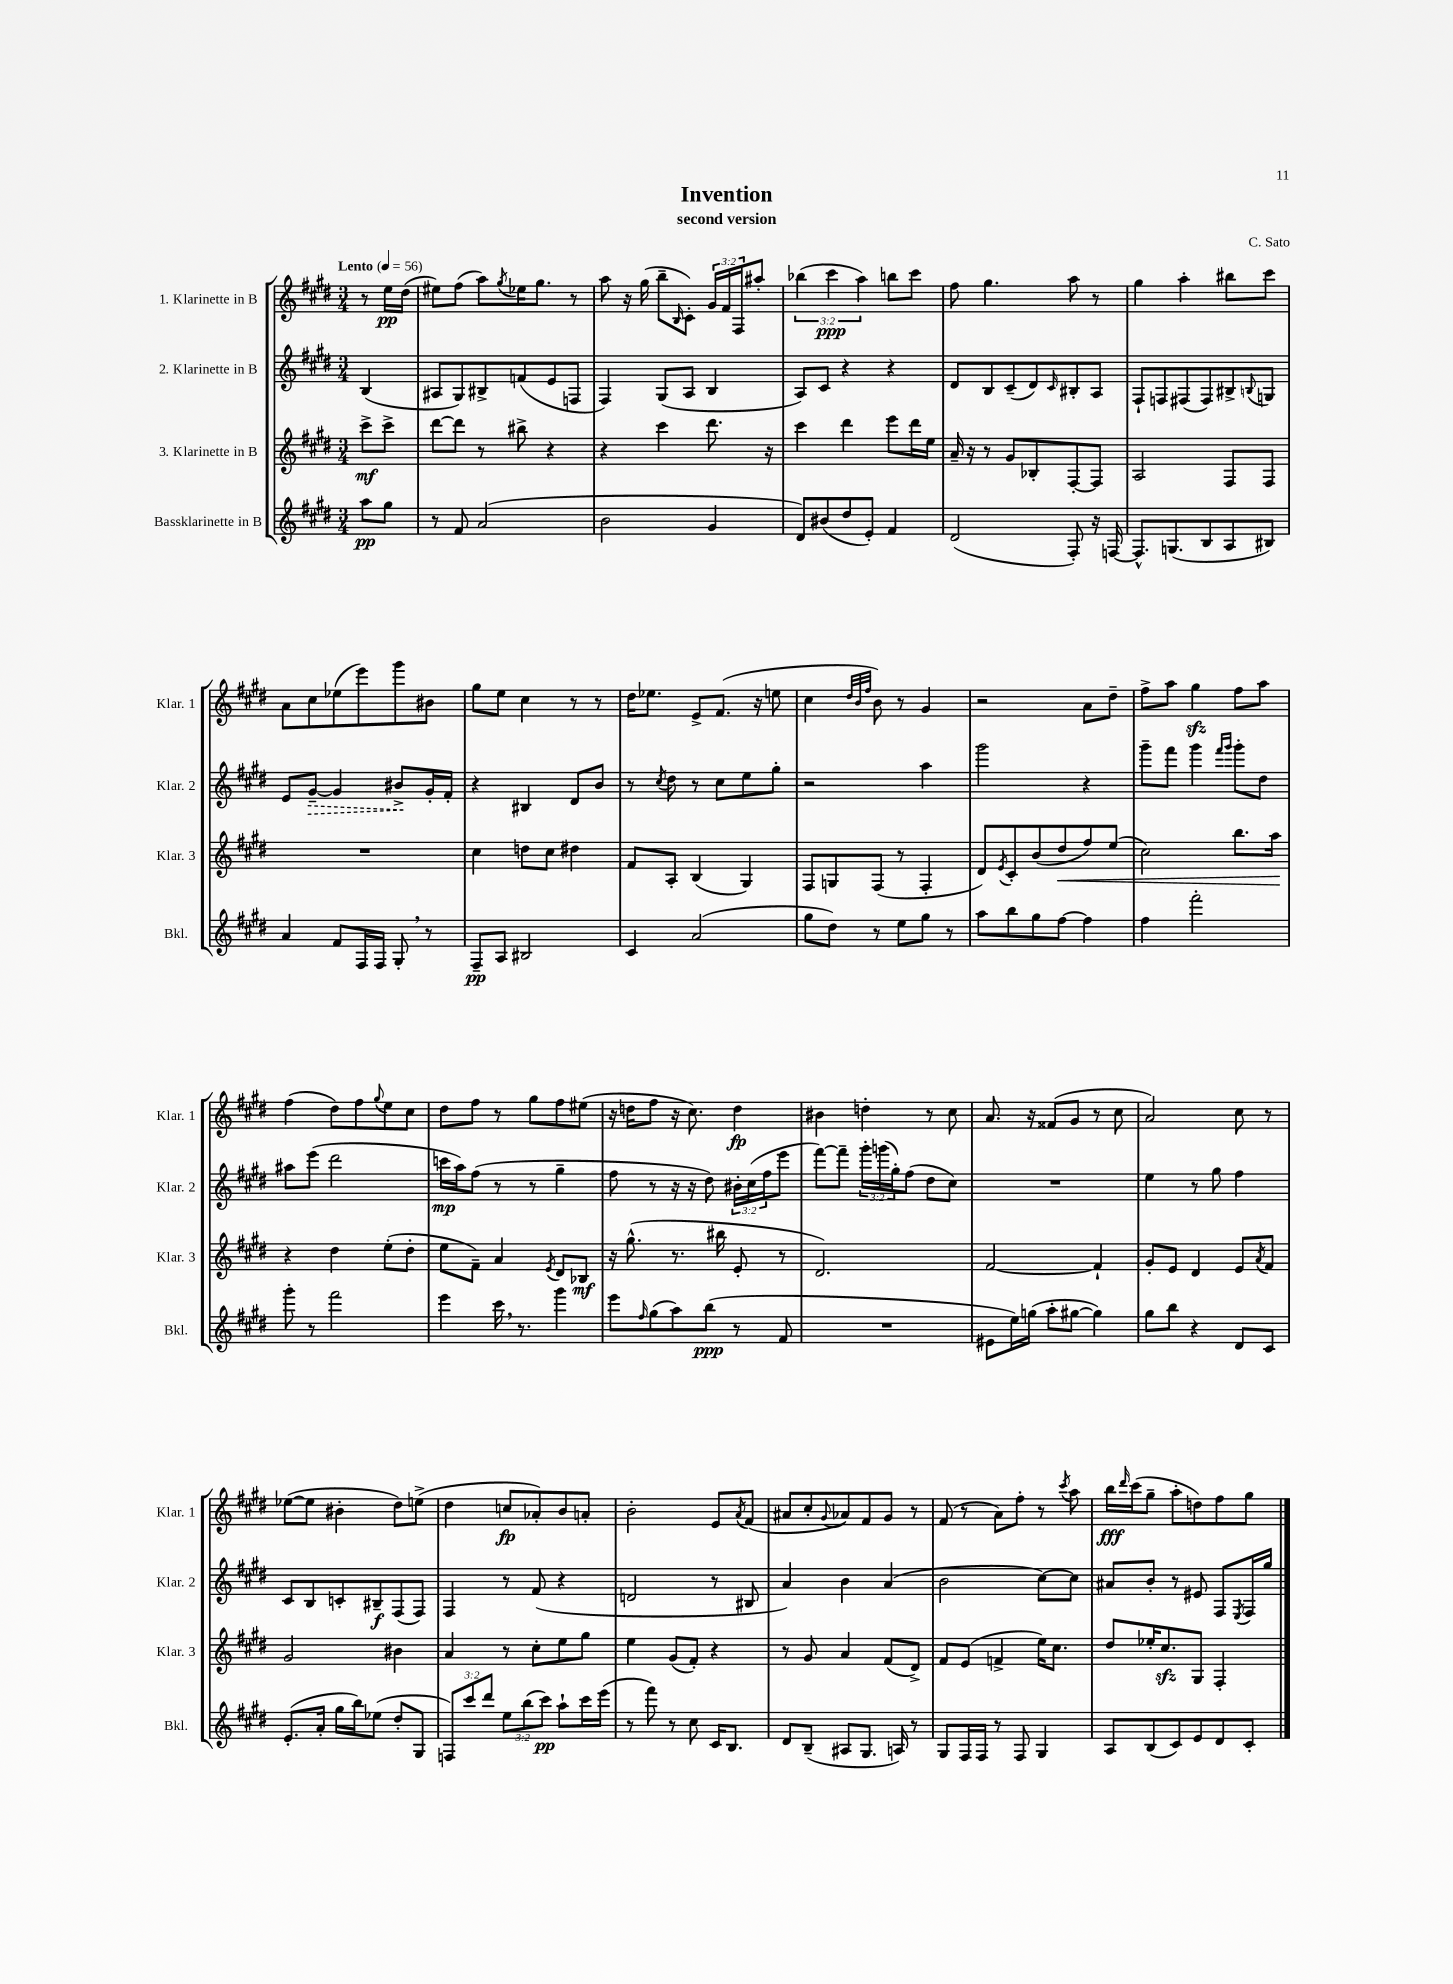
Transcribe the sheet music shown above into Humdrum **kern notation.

**kern	**dynam	**kern	**dynam	**kern	**dynam	**kern	**dynam
*part4	*part4	*part3	*part3	*part2	*part2	*part1	*part1
*staff4	*staff4	*staff3	*staff3	*staff2	*staff2	*staff1	*staff1
*I"Bassklarinette in B	*	*I"3. Klarinette in B	*	*I"2. Klarinette in B	*	*I"1. Klarinette in B	*
*I'Bkl.	*	*I'Klar. 3	*	*I'Klar. 2	*	*I'Klar. 1	*
*clefG2	*	*clefG2	*	*clefG2	*	*clefG2	*
*k[f#c#g#d#]	*	*k[f#c#g#d#]	*	*k[f#c#g#d#]	*	*k[f#c#g#d#]	*
*M3/4	*	*M3/4	*	*M3/4	*	*M3/4	*
*MM56	*	*MM56	*	*MM56	*	*MM56	*
=	=	=	=	=	=	=	=
!	!	!	!	!	!	!LO:TX:a:B:t=Lento	!
8aa\L	pp	8ccc#^\L	mf	(4B/	.	8r	.
8gg#\J	.	8ccc#^\J	.	.	.	16ee\LL	pp
.	.	.	.	.	.	(16dd#\JJ	.
=1	=1	=1	=1	=1	=1	=1	=1
8r	.	[8ddd#\L	.	8A#X/L	.	8ee#X\L)	.
8f#/	.	8ddd#\J]	.	8G#/)	.	(8ff#\J	.
(2a/	.	8r	.	8B#X^/	.	8aa\L)	.
.	.	.	.	.	.	8qgg#/	.
.	.	8bb#X^\	.	(8fn/	.	16ee-X\K	.
.	.	.	.	.	.	8.gg#\J	.
.	.	4r	.	8e/	.	.	.
.	.	.	.	8Fn/J	.	8r	.
=2	=2	=2	=2	=2	=2	=2	=2
2b\	.	4r	.	4F#/)	.	8aa\	.
.	.	.	.	.	.	16r	.
.	.	.	.	.	.	(16gg#\	.
.	.	4ccc#\	.	(8G#/L	.	8bb~\L	.
.	.	.	.	.	.	16qqB/	.
.	.	.	.	8A/J	.	8c#'\J)	.
4g#/	.	8.ddd#\	.	4B/	.	24g#/LL	.
.	.	.	.	.	.	24f#/	.
.	.	.	.	.	.	24F#/J	.
.	.	.	.	.	.	8aa#X'/J	.
.	.	16r	.	.	.	.	.
=3	=3	=3	=3	=3	=3	=3	=3
8d#/L)	.	4ccc#\	.	8A/L)	.	(6bb-X\	.
(8b#X/	.	.	.	8c#/J	.	.	.
.	.	.	.	.	.	6ccc#\	ppp
8dd#/	.	4ddd#\	.	4r	.	.	.
.	.	.	.	.	.	6aa\)	.
8e'/J)	.	.	.	.	.	.	.
4f#/	.	8eee\L	.	4r	.	8bbn\L	.
.	.	16ddd#\L	.	.	.	8ccc#\J	.
.	.	16ee\JJ	.	.	.	.	.
=4	=4	=4	=4	=4	=4	=4	=4
(2d#/	.	16a~/	.	8d#/L	.	8ff#\	.
.	.	16r	.	.	.	.	.
.	.	8r	.	8B/	.	4.gg#\	.
.	.	8g#/L	.	(8c#~/	.	.	.
.	.	8B-X'/	.	8d#/)	.	.	.
.	.	.	.	16qqc#/	.	.	.
8F#'/)	.	[8F#'/	.	8B#X'/	.	8aa\	.
16r	.	8F#/J]	.	8A/J	.	8r	.
[16Fn/	.	.	.	.	.	.	.
=5	=5	=5	=5	=5	=5	=5	=5
8.F^^/L]	.	2A/	.	8F#`/L	.	4gg#\	.
.	.	.	.	8Fn/	.	.	.
(8.Gn/	.	.	.	.	.	.	.
.	.	.	.	(8F#X/	.	4aa'\	.
8B/	.	.	.	8F#/)	.	.	.
8A/	.	8F#/L	.	8B#X^/	.	8bb#X\L	.
.	.	.	.	8qqBn/	.	.	.
8B#X/J)	.	8F#/J	.	8Gn/J	.	8ccc#\J	.
!!LO:LB:g=z
=6	=6	=6	=6	=6	=6	=6	=6
4a/	.	2.r	.	8e/L	.	8a\L	.
!	!	!	!	!	!LO:HP:b	!	!
.	.	.	.	[8g#~/J	>	8cc#\	.
8f#/L	.	.	.	4g#/]	.	(8ee-X\	.
16F#/L	.	.	.	.	.	8eee\)	.
16F#/JJ	.	.	.	.	.	.	.
8G#',/	.	.	.	8b#X^/L	.	8ggg#\	.
8r	.	.	.	16g#'/L	]	8b#X\J	.
.	.	.	.	16f#'/JJ	.	.	.
=7	=7	=7	=7	=7	=7	=7	=7
8F#~/L	pp	4cc#\	.	4r	.	8gg#\L	.
8A/J	.	.	.	.	.	8ee\J	.
2B#X/	.	8ddn\L	.	4B#X/	.	4cc#\	.
.	.	8cc#\J	.	.	.	.	.
.	.	4dd#X\	.	8d#/L	.	8r	.
.	.	.	.	8b/J	.	8r	.
=8	=8	=8	=8	=8	=8	=8	=8
4c#/	.	8f#/L	.	8r	.	16dd#\KL	.
.	.	.	.	.	.	8.ee-X\J	.
.	.	.	.	8qcc#/	.	.	.
.	.	8A'/J	.	8dd#\	.	.	.
(2a/	.	(4B/	.	8r	.	8e^/L	.
.	.	.	.	8cc#\L	.	(8.f#/J	.
.	.	4G#/)	.	8ee\	.	.	.
.	.	.	.	.	.	16r	.
.	.	.	.	8gg#'\J	.	8een\	.
=9	=9	=9	=9	=9	=9	=9	=9
8gg#\L	.	8F#/L	.	2r	.	4cc#\	.
8dd#\J)	.	8Gn/	.	.	.	.	.
.	.	.	.	.	.	32qqdd#/LLL	.
.	.	.	.	.	.	32qqb/	.
.	.	.	.	.	.	32qqff#/JJJ	.
8r	.	(8F#/J	.	.	.	8b\)	.
8ee\L	.	8r	.	.	.	8r	.
8gg#\J	.	4F#'/	.	4aa\	.	4g#/	.
8r	.	.	.	.	.	.	.
=10	=10	=10	=10	=10	=10	=10	=10
8aa\L	.	8d#/L)	.	2ggg#\	.	2r	.
.	.	8qe/	.	.	.	.	.
8bb\	.	8c#'/	.	.	.	.	.
8gg#\	.	(8b/	.	.	.	.	.
!	!	!	!LO:HP:b	!	!	!	!
[8ff#\J	.	8dd#/	<	.	.	.	.
4ff#\]	.	8ff#/)	.	4r	.	8a\L	.
.	.	(8ee/J	.	.	.	8dd#~\J	.
=11	=11	=11	=11	=11	=11	=11	=11
4ff#\	.	2cc#\)	.	8ggg#~\L	.	8ff#^\L	.
.	.	.	.	8fff#\J	.	8aa\J	.
2fff#'\	.	.	.	4ggg#\	.	4gg#zz\	.
.	.	.	.	16qqfff#/LL	.	.	.
.	.	.	.	16qqggg#/JJ	.	.	.
.	.	8.bb\L	.	8ggg#'\L	.	8ff#\L	.
.	.	.	.	8dd#\J	.	8aa\J	.
.	.	16aa\Jk	.	.	.	.	.
.	.	.	[	.	.	.	.
!!LO:LB:g=z
=12	=12	=12	=12	=12	=12	=12	=12
8ggg#'\	.	4r	.	8aa#X\L	.	(4ff#\	.
8r	.	.	.	(8eee\J	.	.	.
2fff#\	.	4dd#\	.	2ddd#\	.	8dd#\L)	.
.	.	.	.	.	.	8ff#\	.
.	.	.	.	.	.	8qqgg#/	.
.	.	(8ee'\L	.	.	.	8ee\	.
.	.	8dd#'\J	.	.	.	8cc#\J	.
=13	=13	=13	=13	=13	=13	=13	=13
4eee\	.	8ee\L	.	16cccn\LL	mp	8dd#\L	.
.	.	.	.	16aa\J)	.	.	.
.	.	8f#~\J)	.	(8ff#\J	.	8ff#\J	.
16ccc#,\	.	4a/	.	8r	.	8r	.
8.r	.	.	.	.	.	.	.
.	.	.	.	8r	.	8gg#\L	.
.	.	8qe/	.	.	.	.	.
4ggg#\	.	8d#/L	.	4gg#~\	.	8ff#\	.
.	.	8B-X/J	mf	.	.	(8ee#X\J	.
=14	=14	=14	=14	=14	=14	=14	=14
8eee\L	.	16r	.	8ff#\	.	16r	.
.	.	(8.gg#^^\	.	.	.	16ddn\KL	.
16qqff#/	.	.	.	.	.	.	.
(8gg#\	.	.	.	8r	.	8ff#\J	.
8aa\)	.	8.r	.	16r	.	16r	.
.	.	.	.	16r	.	8.cc#\)	.
(8bb\J	ppp	.	.	8dd#\)	.	.	.
.	.	16bb#X\	.	.	.	.	.
8r	.	8e'/	.	24b#X'\LL	.	4dd\	fp
.	.	.	.	(24cc#\	.	.	.
.	.	.	.	24ff#\J	.	.	.
8f#/	.	8r	.	8eee\J	.	.	.
=15	=15	=15	=15	=15	=15	=15	=15
2.r	.	2.d#/)	.	[8fff#\L)	.	4b#X\	.
.	.	.	.	8fff#~\J]	.	.	.
.	.	.	.	24ggg#'\LL	.	4ddn'\	.
.	.	.	.	(24gggn\	.	.	.
.	.	.	.	24gg#'\J)	.	.	.
.	.	.	.	(8ff#\J	.	.	.
.	.	.	.	8dd#\L	.	8r	.
.	.	.	.	8cc#\J)	.	8cc#\	.
=16	=16	=16	=16	=16	=16	=16	=16
8e#X\L	.	[2f#/	.	2.r	.	8.a/	.
16ee\L)	.	.	.	.	.	.	.
(16ggn\JJ	.	.	.	.	.	16r	.
8aa'\L	.	.	.	.	.	(8f##X/L	.
[8gg#X\J	.	.	.	.	.	8g#/J	.
4gg#\])	.	4f#`/]	.	.	.	8r	.
.	.	.	.	.	.	8cc#\	.
=17	=17	=17	=17	=17	=17	=17	=17
8gg#\L	.	8g#'/L	.	4ee\	.	2a/)	.
8bb\J	.	8e/J	.	.	.	.	.
4r	.	4d#/	.	8r	.	.	.
.	.	.	.	8gg#\	.	.	.
8d#/L	.	8e/L	.	4ff#\	.	8cc#\	.
.	.	8qa/	.	.	.	.	.
8c#/J	.	8f#/J	.	.	.	8r	.
!!LO:LB:g=z
=18	=18	=18	=18	=18	=18	=18	=18
(8.e'/L	.	2g#/	.	8c#/L	.	([8ee-X\L	.
.	.	.	.	8B/	.	8ee-\J]	.
16a'/Jk	.	.	.	.	.	.	.
16gg#\LL	.	.	.	8cn'/	.	4b#X'\	.
16bb\J)	.	.	.	.	.	.	.
(8ee-X\J	.	.	.	8B#X~/	f	.	.
8dd#'/L	.	4b#X\	.	(8F#/	.	8dd#\L)	.
8G#/J	.	.	.	8F#/J)	.	(8een^\J	.
=19	=19	=19	=19	=19	=19	=19	=19
12Fn/L)	.	4a/	.	4F#/	.	4dd#\	.
12ccc#/	.	.	.	.	.	.	.
12ddd#/J	.	.	.	.	.	.	.
12ee\L	.	8r	.	8r	.	8ccn/L	fp
(12bb\	.	.	.	.	.	.	.
.	.	8cc#'\L	.	(8f#/	.	8a-X'/)	.
12ccc#\J)	pp	.	.	.	.	.	.
8aa`\L	.	8ee\	.	4r	.	8b/	.
16ccc#\L	.	8gg#\J	.	.	.	8an'/J	.
(16eee\JJ	.	.	.	.	.	.	.
=20	=20	=20	=20	=20	=20	=20	=20
8r	.	4ee\	.	2dn/	.	2b'\	.
8fff#\)	.	.	.	.	.	.	.
8r	.	(8g#/L	.	.	.	.	.
8cc#\	.	8f#'/J)	.	.	.	.	.
16c#/KL	.	4r	.	8r	.	8e/L	.
8.B/J	.	.	.	.	.	.	.
.	.	.	.	.	.	8qa/	.
.	.	.	.	8B#X/	.	(8f#/J	.
=21	=21	=21	=21	=21	=21	=21	=21
8d#/L	.	8r	.	4a/)	.	8a#X/L	.
(8B~/J	.	8g#/	.	.	.	8cc#'/	.
.	.	.	.	.	.	8qqg#/	.
8A#X/L	.	4a/	.	4b\	.	8a-X/)	.
8.G#/J	.	.	.	.	.	8f#/	.
.	.	(8f#/L	.	(4a/	.	8g#/J	.
16An/)	.	.	.	.	.	.	.
8r	.	8d#^/J)	.	.	.	8r	.
=22	=22	=22	=22	=22	=22	=22	=22
8G#/L	.	8f#/L	.	2b\	.	(8f#/	.
16F#/L	.	(8e/J	.	.	.	8r	.
16F#/JJ	.	.	.	.	.	.	.
8r	.	4fn^/	.	.	.	8a\L)	.
8F#/	.	.	.	.	.	8ff#'\J	.
4G#/	.	16ee\KL)	.	[8cc#\L)	.	8r	.
.	.	8.cc#\J	.	.	.	.	.
.	.	.	.	.	.	8qccc#/	.
.	.	.	.	8cc#\J]	.	8aa\	.
=23	=23	=23	=23	=23	=23	=23	=23
8A/L	.	8dd#/L	.	8a#X/L	.	16bb\LL	fff
.	.	.	.	.	.	16qqddd#/	.
.	.	.	.	.	.	(16ccc#\J	.
(8B/	.	16ee-X'/K	.	8b'/J	.	8gg#~\J	.
.	.	8.cc#zz/	.	.	.	.	.
8c#/)	.	.	.	8r	.	8aa'\L	.
8e/	.	8G#/J	.	8e#X/	.	8ddn\)	.
8d#/	.	4F#'/	.	8F#/L	.	8ff#\	.
.	.	.	.	8qE/	.	.	.
8c#'/J	.	.	.	16F#/L	.	8gg#\J	.
.	.	.	.	16gg#/JJ	.	.	.
==	==	==	==	==	==	==	==
*-	*-	*-	*-	*-	*-	*-	*-
